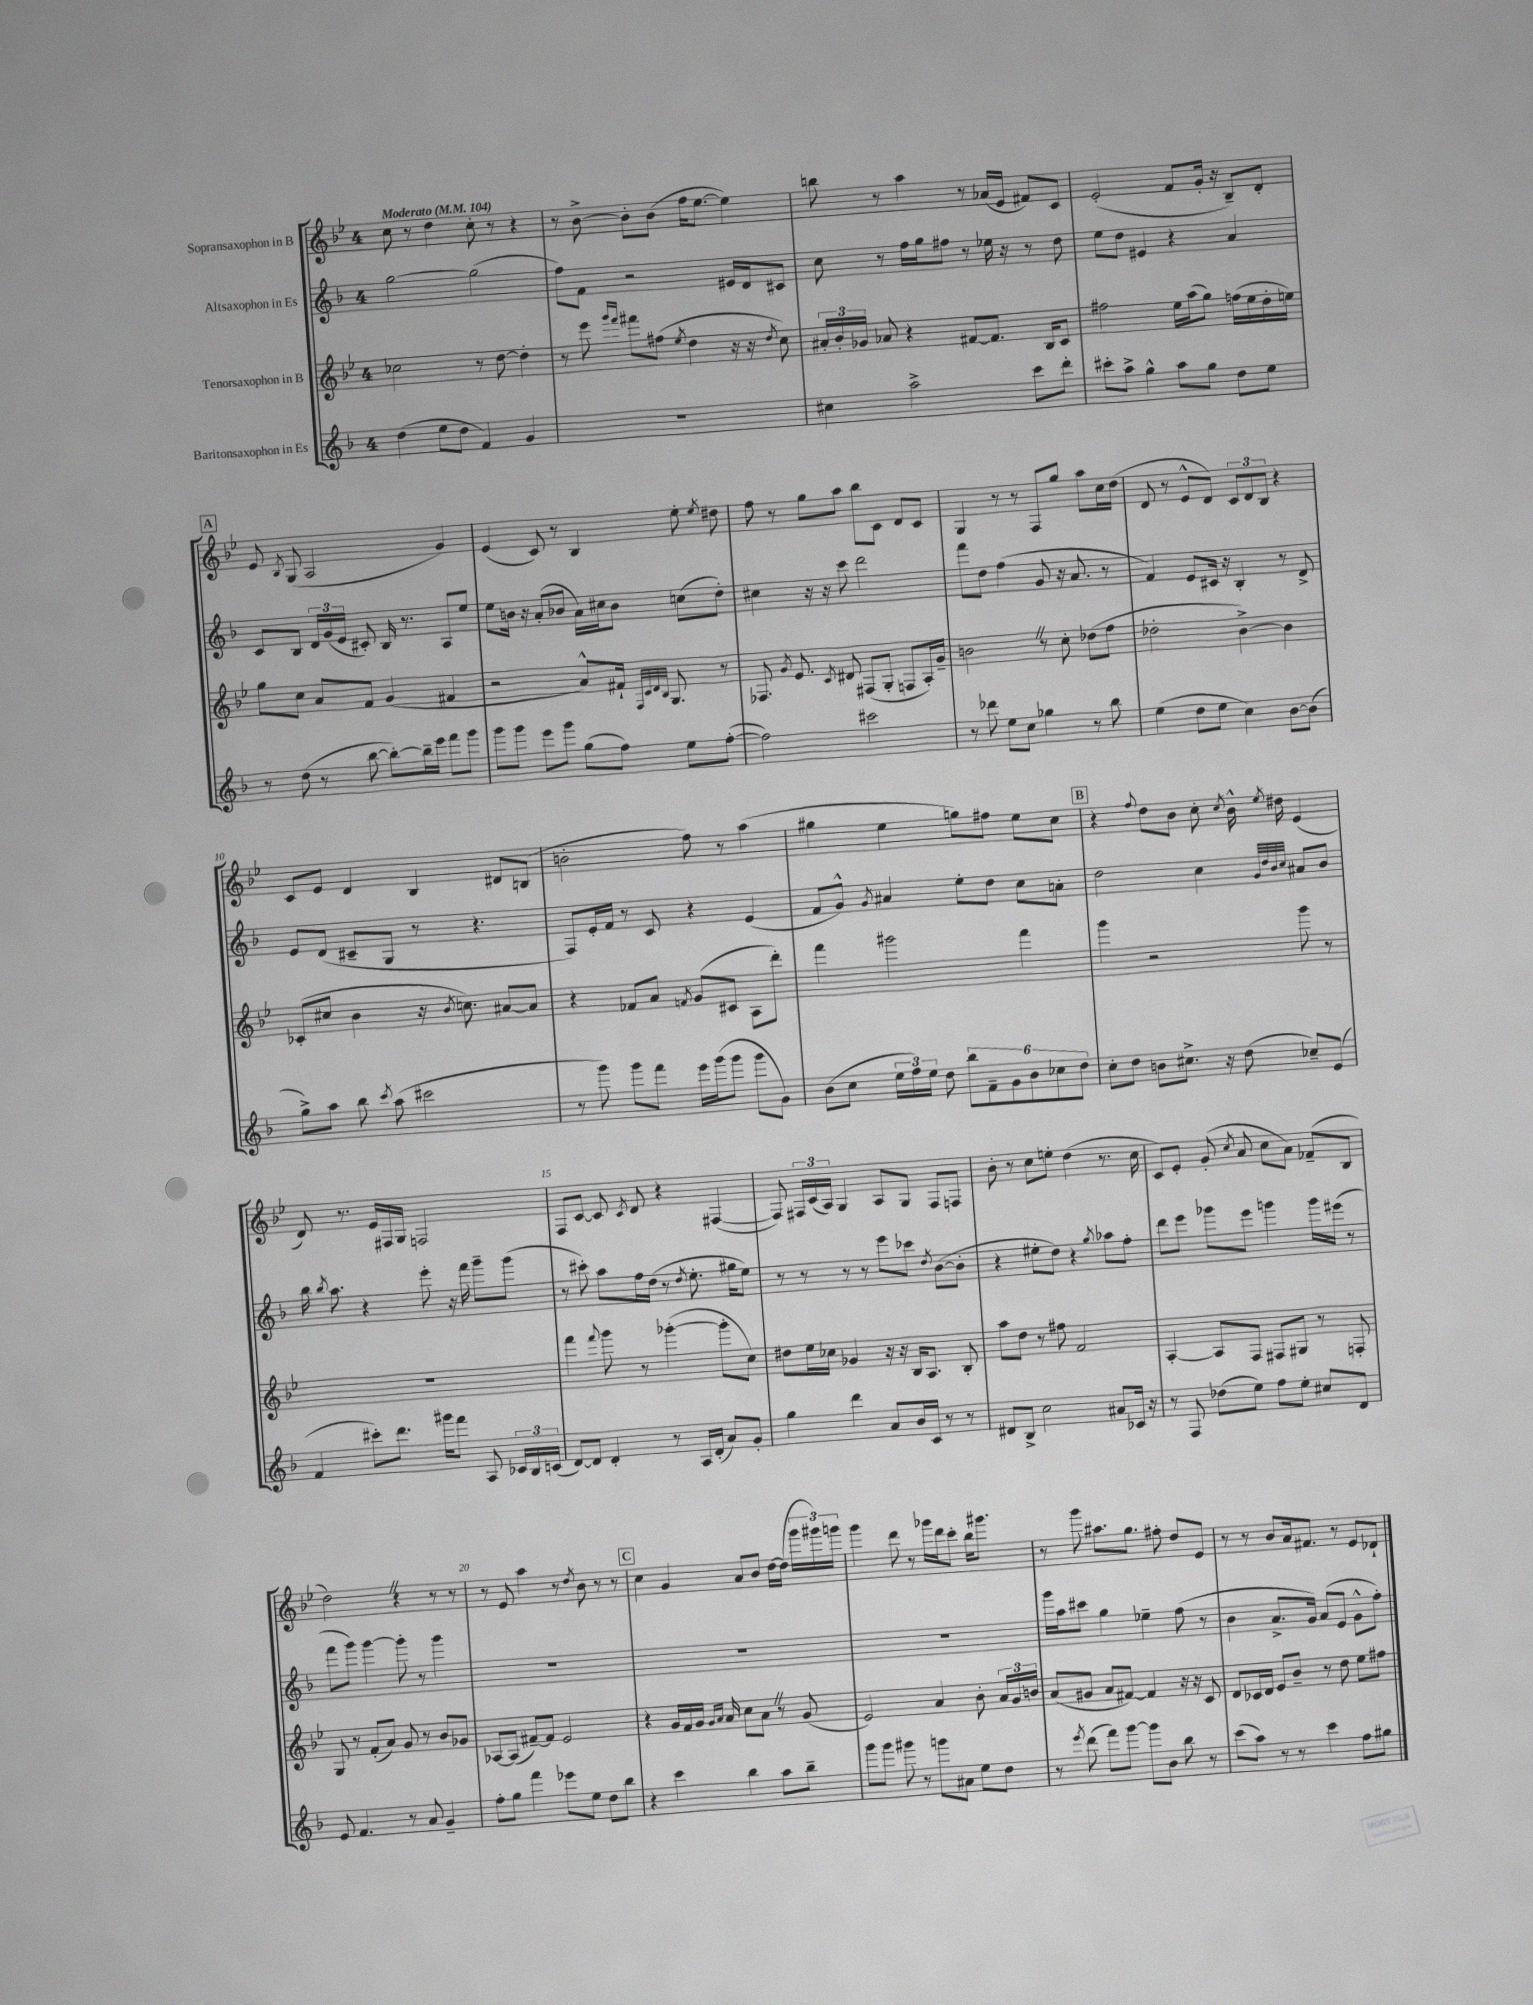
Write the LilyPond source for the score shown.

<<
\new StaffGroup <<
\new Staff = "s0" \with { instrumentName = "Sopransaxophon in B" } {
    \clef treble \key bes \major \once \override Staff.TimeSignature.style = #'single-digit \time 4/4 \tempo "Moderato" 4 = 104
    \autoBeamOff c''8 r8 d''4 c''8-. r8 r4 |
    r8 bes'8~-> bes'8[-. bes'8]( f''16[ ees''8.]~ ees''4) |
    b''8 r8 a''4 r8 aes'16[( ees'16] fis'8[) c'8] |
    ees'2-.( f'8[ g'16]-. r16 bes8[--) d'8]-. |
    \mark \markup { \box "A" } ees'8 \acciaccatura { bes8 } g8( a2 g'4) |
    ees'4( c'8) r8 bes4 ees''8-. \acciaccatura { ees''8 } dis''8 |
    f''8 r8 g''8[ a''8] bes''8[ c'8] d'8[ c'8] |
    g4 r8 r8 f8[ g''8] a''8[ c''16 d''16]( |
    d'8 r8 ees'8[-^ d'8]) \tuplet 3/2 { c'8[ d'8 bes8] } r4 |
    c'8[ ees'8] d'4 bes4 dis'8[ b8]( |
    b'2-. f''8) r8 a''4( |
    gis''4 ees''4 g''8[) fis''8] ees''8[ c''8] |
    \mark \markup { \box "B" } r4 \appoggiatura { f''8 } d''8[ bes'8] c''8-. \acciaccatura { c''8 } bes'16-^ \acciaccatura { ees''8 } dis''16 ees'4( |
    d'8) r8. ees'16[ fis16 g16] f2 |
    f8[ c'8]~ c'8 \acciaccatura { c'8 } d'8 r4 fis4~( |
    fis8) \tuplet 3/2 { fis16[ c'16( a16]) } g4 a8[ g8] fis8[ f8] |
    bes'8-. r8 c''8[ e''8]-. d''4( r8. c''16 |
    c'8[) ees'8]-. g'8-.( \acciaccatura { c''8 } a'8 c''8[ a'8]) fes'8[--( bes8] |
    d''2) \once \override BreathingSign.text = \markup { \musicglyph "scripts.caesura.straight" } \breathe r4 r8 r8 |
    r8 ees'8 a''4 r8 \acciaccatura { d''8 } bes'8 r8 r8 |
    \mark \markup { \box "C" } c''4 g'4 a'8[ bes'8] d''16[~ d''16]( \tuplet 3/2 { g'''16[ gis'''16) g'''16] } |
    g'''4 d'''8 r8 ges'''16[ d'''16 c'''8]-. bes''16[ gis'''8.] |
    r8 g'''8 ais''8.[ g''8.] fis''8-. d''8[ ees'8] |
    r8 r8 bes'8[ a'16 fis'8.] r8 ees'8[ des'8]-! \bar "|." |
}
\new Staff = "s1" \with { instrumentName = "Altsaxophon in Es" } {
    \clef treble \key f \major \once \override Staff.TimeSignature.style = #'single-digit \time 4/4
    \autoBeamOff g''2~ g''2( |
    f''8[) f'8] r2 eis'16[ d'16 cis'8] |
    c''8 r8 f''16[ g''16 fis''8] r8 ees''16 r16 r8 d''8 |
    e''8[ d''8] eis'4 r4 a'4 |
    \mark \markup { \box "A" } c'8[ bes8] \tuplet 3/2 { d'16[ g'16( e'16] } cis'8-.) bes16 r8. a8[ e''8] |
    e''8[ b'16] r16 a'8[-.( bes'8] a'16[) cis''16 bes'8] c''8[( d''8]-.) |
    cis''4 r16 r16 c'''8 d'''2 |
    f'''8[ d''8] f''4( g'8 r16 a'8. r8 |
    f'4) e'8[ cis'16] r16 bes4-. r8 d'8-> |
    e'8[ d'8]( cis'8[-- g8] r8 r4. |
    f8[) e'16-. f'16] r8 c'8 r4 e'4( |
    f'8[ g'8]-^) \acciaccatura { g'8 } ais'4 e''8[-. d''8] c''8[ a'8]-. |
    \mark \markup { \box "B" } d''2 c''4 \grace { g'32[ d''32 bes'32 c''32] } ais'8[ bes'8] |
    bes''16 \acciaccatura { bes''8 } a''8. r4 e'''8-. r16 f'''16 g'''8[-- g'''8]( |
    r8 cis'''8-.) a''8[ f''16 d''16]( r8 \acciaccatura { d''8 } e''8.-. gis''16[ e''8]) |
    r8 r8 r8 r8 e'''8[ ces'''8] \acciaccatura { d''8 } bes'8[~( bes'8]-. |
    r4 eis''8[-. d''8]) r4 \acciaccatura { g''8 } aes''8[ f''8]-. |
    d'''8[ e'''8] ges'''8[ e'''8] g'''4 g'''16[ eis'''16]( r8 |
    f'''8[ g'''8]) g'''4~ g'''8-. r8 g'''4 |
    R1 |
    \mark \markup { \box "C" } R1 |
    R1 |
    g'''16[ a''16 cis'''8] g''4 ees''4-- f''8( r8 |
    bes'4 a'8.[-> g'16]) a'8[( e'8] g'8[-^ f''8]-.) \bar "|." |
}
\new Staff = "s2" \with { instrumentName = "Tenorsaxophon in B" } {
    \clef treble \key bes \major \once \override Staff.TimeSignature.style = #'single-digit \time 4/4
    \autoBeamOff ces''2 r8 d''8~ d''4-. |
    r8 ees'''8 \grace { g'''16[ f'''16] } fis'''8[ fis''8]( \acciaccatura { ees''8 } d''4 r16 r16 \acciaccatura { d''8 } c''8) |
    \tuplet 3/2 { ais'16[-. bes'16-. ges'16] } aes'8 r4 fis'8[~ fis'8.] bes16[ c'8] |
    fis''2 ees''16[ a''16( g''8]) f''16[( ees''16 d''16-. e''16]) |
    \mark \markup { \box "A" } g''8[ c''8] a'8[ f'8] g'4( fis'4 |
    r2 a'8[-^) fis'16]-! \grace { f32[ c'32 d'32 bes32] } g8. r8 |
    fes8. \acciaccatura { g'8 } ees'8. \acciaccatura { c'8 } dis'8 fis8[( g8]-. f8[ a16-.) g'16]-- |
    b'2 \once \override BreathingSign.text = \markup { \musicglyph "scripts.caesura.straight" } \breathe r8 c''8-. des''8[( f''8] |
    des''2-. bes'4~->) bes'4 |
    ces'8[-.( cis''8] bes'4 r16 \acciaccatura { bes'8 } c''8.) ais'8[~ ais'8] |
    r4 fes'8[ a'8] \acciaccatura { f'8 } g'8[( cis'8] a8[ d'''8]-.) |
    f'''4 gis'''2 f'''4 |
    \mark \markup { \box "B" } g'''4 r2 g'''8 r8 |
    R1 |
    f'''4 \appoggiatura { f'''8 } g'''8 r8 ges'''4~-.( ges'''8[-. c''8]) |
    dis''8[ ees''16 ces''16] ges'4 r16 r16 bes16[ a8.] bes8-. |
    a''8[ d''8] r8 fis''8 f'2 |
    a4~-. a8[ f8] fis8[ gis8] r8 f8-. |
    g8 r8 f'8[-.( a'8]) g'8 r8 bes'8[ ges'8] |
    aes8[~ aes8]( fis'8[~--) fis'8] ees'2 |
    \mark \markup { \box "C" } r4 g'16[ f'16 g'16] \grace { g'16[ a'16] } a'16 c''8[ a'8] \once \override BreathingSign.text = \markup { \musicglyph "scripts.caesura.straight" } \breathe r8 g'8( |
    ees'2) a'4 bes'8-. \tuplet 3/2 { a'16[ g'16 b'16] } |
    a'8[( gis'8] a'8[ fis'8]~) fis'4 r16 r16 c'8 |
    d'8[ ces'16 d'16] ees'8[ bes'8]-- r8 d''8 ees''8[ fis''8] \bar "|." |
}
\new Staff = "s3" \with { instrumentName = "Baritonsaxophon in Es" } {
    \clef treble \key f \major \once \override Staff.TimeSignature.style = #'single-digit \time 4/4
    \autoBeamOff d''4( e''8[ d''8] f'4) g'4 |
    R1 |
    cis''4 a''2-> c'''8[ d'''8]-. |
    cis'''8[-. a''8]-> g''4-^ a''8[ g''8] d''8[ e''8] |
    \mark \markup { \box "A" } r8 d''8( r8 bes''8~ bes''8[~-.) bes''16-- e'''16] f'''8[ g'''8] |
    g'''8[ g'''8] e'''8[ g'''8] g''8[( f''8]) e''8[ f''8]~-.( |
    f''2) cis'''2 |
    r8 des'''8 e''8[ c''8] ges''4 r8 bes''8 |
    e''4( d''8[ e''8] c''4) bes'8[~ bes'8]( |
    g''8[->) a''8] bes''8 \acciaccatura { c'''8 } a''8( cis'''2 |
    r8 g'''8) g'''8[ f'''8] e'''16[ g'''16( g'''8] g'''8[ g'8]) |
    bes'8[( c''8] \tuplet 3/2 { e''16[ f''16) e''16] } d''8 \tuplet 6/4 { bes''8[ f'8-- g'8 bes'8 ces''8 d''8] } |
    \mark \markup { \box "B" } c''8[-. d''8] b'8[ cis''8.]-> r16 d''8( ces''8[--) e'8]( |
    f'4 cis'''8[-.) d'''8.] gis'''16[ f'''8] a8 \tuplet 3/2 { ces'16[ bes16 c'16]( } |
    d'8[~) d'8] d'4-. r8 a16[ d'16]-.( a'8[) g'8]-. |
    g''4 d'''4 a'8[ bes'16 c'16] r8 r8 |
    dis'8[ bes8]-> c''2 ais'8[ ces'16] r16 |
    r8 f8 des''8[( e''8]) f''8[ e''8]-. cis''8[ d'8] |
    e'8 f'4. r8 a'8 g'4-- |
    f''8[-. g''8] f'''4 ees'''8[ e''8] d''8[ bes''8] |
    \mark \markup { \box "C" } r4 c'''4 bes''4 a''8[ bes''8]-- |
    g'''8[ g'''8] gis'''8 r8 g'''8[ ais'8] e''8[ d''8] |
    r8 \acciaccatura { e'''8 } d'''8( f'''8[) g'''8]~ g'''8[ bes'8] bes''8 r8 |
    c'''8[( a''8]) r8 r8 c'''4 f''8[ gis''8] \bar "|." |
}
>>
>>
\layout { \context { \Score \override BarNumber.break-visibility = ##(#f #t #t) barNumberVisibility = #(every-nth-bar-number-visible 5) } }
